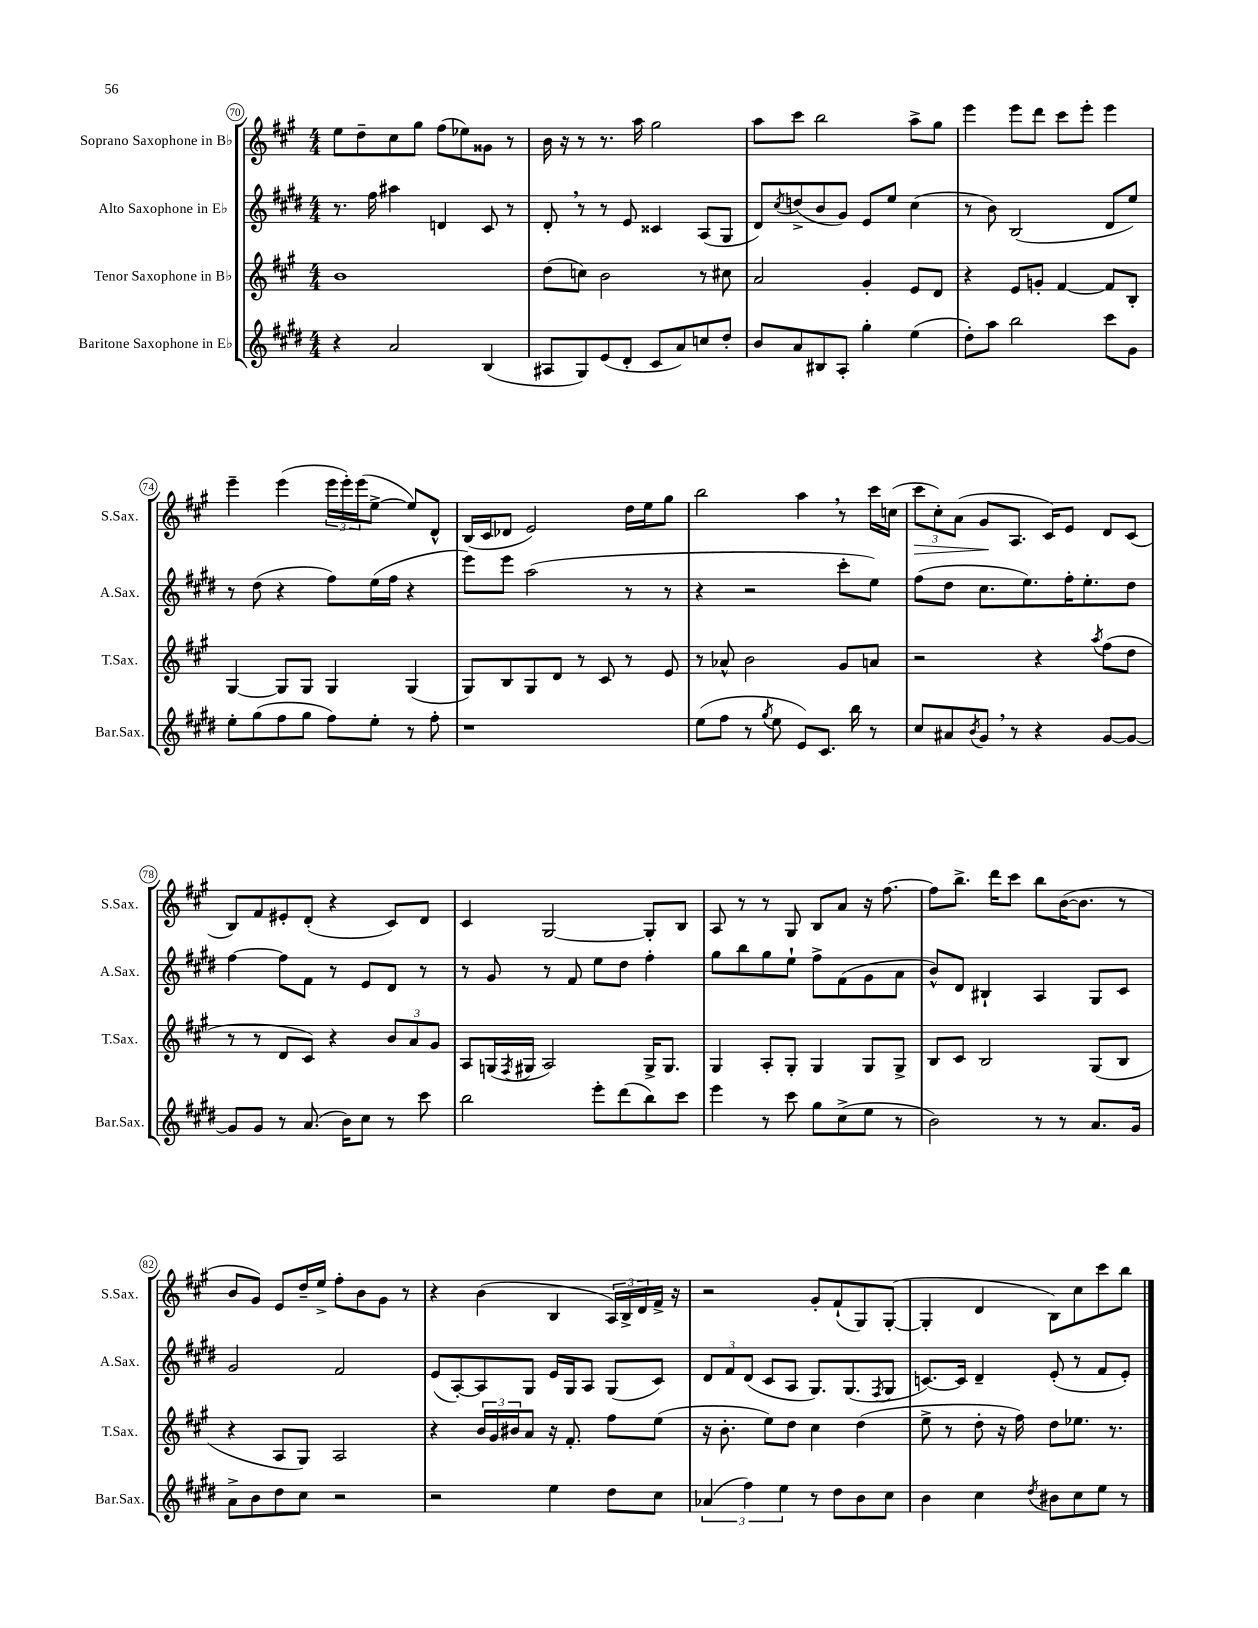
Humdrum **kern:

**kern	**kern	**kern	**kern	**dynam
*part4	*part3	*part2	*part1	*part1
*staff4	*staff3	*staff2	*staff1	*staff1
*I"Baritone Saxophone in E♭	*I"Tenor Saxophone in B♭	*I"Alto Saxophone in E♭	*I"Soprano Saxophone in B♭	*
*I'Bar.Sax.	*I'T.Sax.	*I'A.Sax.	*I'S.Sax.	*
*clefG2	*clefG2	*clefG2	*clefG2	*
*k[f#c#g#d#]	*k[f#c#g#]	*k[f#c#g#d#]	*k[f#c#g#]	*
*M4/4	*M4/4	*M4/4	*M4/4	*
=70	=70	=70	=70	=70
4r	1b	8.r	8ee\L	.
.	.	.	8dd~\	.
.	.	16ff#\	.	.
2a/	.	4aa#X\	8cc#\	.
.	.	.	8gg#\J	.
.	.	4dn/	(8ff#\L	.
.	.	.	8ee-X\)	.
(4B/	.	8c#/	8g##X\J	.
.	.	8r	8r	.
=71	=71	=71	=71	=71
8A#X/L	(8dd\L	8d#',/	16b\	.
.	.	.	16r	.
8G#/)	8ccn\J)	8r	8r	.
(8e/	2b\	8r	8.r	.
8d#'/J	.	8e/	.	.
.	.	.	16aa\	.
8c#/L	.	4c##X/	2gg#\	.
8a/)	.	.	.	.
8ccn/	8r	(8A/L	.	.
8dd#'/J	8cc#X\	8G#/J	.	.
=72	=72	=72	=72	=72
8b/L	2a/	8d#/L)	8aa\L	.
.	.	8qcc#/	.	.
8a/	.	(8ddn^/	8ccc#\J	.
8B#X/	.	8b/	2bb\	.
8A'/J	.	8g#/J)	.	.
4gg#'\	4g#'/	8e/L	.	.
.	.	8ee/J	.	.
(4ee\	8e/L	(4cc#\	8aa^\L	.
.	8d/J	.	8gg#\J	.
=73	=73	=73	=73	=73
8dd#'\L)	4r	8r	4eee\	.
8aa\J	.	8b\)	.	.
2bb\	8e/L	(2B/	8eee\L	.
.	8gn'/J	.	8ddd\J	.
.	[4f#/	.	8ccc#\L	.
.	.	.	8eee'\J	.
8ccc#\L	8f#/L]	8d#/L	4eee\	.
8g#\J	8B'/J	8ee/J)	.	.
!!LO:LB:g=z
=74	=74	=74	=74	=74
8ee'\L	[4G#/	8r	4eee~\	.
(8gg#\	.	(8dd#\	.	.
8ff#\	8G#/L]	4r	(4eee\	.
8gg#\J	8G#/J	.	.	.
8ff#\L)	4G#/	8ff#\L)	24eee\LL	.
.	.	.	24eee'\)	.
.	.	.	(24eee\J	.
8ee'\J	.	(16ee\L	[8ee^\J	.
.	.	16ff#\JJ	.	.
8r	(4G#/	4r	8ee/L])	.
8ff#'\	.	.	8d^^/J	.
=75	=75	=75	=75	=75
1r	8G#/L)	8eee\L)	(16B/LL	.
.	.	.	16c#/J	.
.	8B/	8eee\J	8d-X/J	.
.	8G#/	(2aa\	2e/)	.
.	8d/J	.	.	.
.	8r	.	.	.
.	8c#/	.	.	.
.	8r	8r	16dd\LL	.
.	.	.	16ee\J	.
.	8e/	8r	8gg#\J	.
=76	=76	=76	=76	=76
(8ee\L	8r	4r	2bb\	.
8ff#\J	8a-X^^/	.	.	.
8r	2b\	2r	.	.
8qgg#/	.	.	.	.
8ee\	.	.	.	.
8e/L)	.	.	4aa,\	.
8.c#/J	.	.	.	.
.	8g#/L	8ccc#'\L	8r	.
16bb\	.	.	.	.
8r	8an/J	8ee\J)	16ccc#\LL	.
.	.	.	(16ccn\JJ	.
=77	=77	=77	=77	=77
!	!	!	!	!LO:HP:b
8cc#/L	2r	(8ff#\L	12ccc#\L	>
.	.	.	12cc#'\)	.
8a#X/	.	8dd#\J	.	.
.	.	.	(12a\J	.
8qb/	.	.	.	.
8g#,/J	.	8.cc#\L	8g#/L	.
8r	.	.	8.A/J	]
.	.	8.ee\)	.	.
4r	4r	.	.	.
.	.	.	16c#/KL)	.
.	.	16ff#'\K	8e/J	.
.	.	8.ee'\	.	.
.	8qaa/	.	.	.
[8g#/L	(8ff#\L	.	8d/L	.
8g#/J_	8dd\J	8dd#\J	(8c#/J	.
!!LO:LB:g=z
=78	=78	=78	=78	=78
8g#/L]	8r	[4ff#\	8B/L)	.
8g#/J	8r	.	8f#/	.
8r	8d/L	8ff#\L]	8e#X'/	.
(8.a/	8c#/J)	8f#\J	(8d'/J	.
.	4r	8r	4r	.
16b\KL)	.	.	.	.
8cc#\J	.	8e/L	.	.
8r	12b/L	8d#/J	8c#/L)	.
.	12a/	.	.	.
8ccc#\	.	8r	8d/J	.
.	12g#/J	.	.	.
=79	=79	=79	=79	=79
2bb\	8A/L	8r	4c#/	.
.	(16Gn/L	8g#/	.	.
.	8qF#/	.	.	.
.	16G#X/JJ	.	.	.
.	2A/)	8r	[2G#/	.
.	.	8f#/	.	.
8eee'\L	.	8ee\L	.	.
(8ddd#\	.	8dd#\J	.	.
8bb\)	16G#^/KL	4ff#'\	8G#'/L]	.
.	8.G#/J	.	.	.
8ccc#\J	.	.	8B/J	.
=80	=80	=80	=80	=80
4eee\	4G#/	8gg#\L	8A/	.
.	.	8bb\	8r	.
8r	8A'/L	8gg#\	8r	.
8ccc#\	8G#'/J	8ee`\J	8G#/	.
8gg#\L	4G#/	8ff#^\L	8B/L	.
(8cc#^\	.	(8f#\	8a/J	.
8ee\J	8G#/L	8g#\	16r	.
.	.	.	[8.ff#\	.
8r	8G#^/J	8a\J	.	.
=81	=81	=81	=81	=81
2b\)	8B/L	8b^^/L)	8ff#\L]	.
.	8c#/J	8d#/J	8.bb^\J	.
.	2B/	4B#X`/	.	.
.	.	.	16ddd\KL	.
.	.	.	8ccc#\J	.
8r	.	4A/	8bb\L	.
8r	.	.	([16b\K	.
.	.	.	8.b\J]	.
8.a/L	(8G#/L	8G#/L	.	.
.	8B/J	8c#/J	8r	.
16g#/Jk	.	.	.	.
!!LO:LB:g=z
=82	=82	=82	=82	=82
8a^\L	4r	2g#/	8b/L	.
8b\	.	.	8g#/J)	.
8dd#\	8A/L	.	8e/L	.
8cc#\J	8G#/J)	.	16dd~/L	.
.	.	.	16ee^/JJ	.
2r	2A/	2f#/	8ff#'\L	.
.	.	.	8b\	.
.	.	.	8g#\J	.
.	.	.	8r	.
=83	=83	=83	=83	=83
2r	4r	(8e/L	4r	.
.	.	[8A'/)	.	.
.	24b/LL	8A/]	(4b\	.
.	24g#/	.	.	.
.	24b#X/J	.	.	.
.	8a/J	8G#/J	.	.
4ee\	16r	16e/LL	4B/	.
.	8.f#'/	16G#/J	.	.
.	.	8A/J	.	.
8dd#\L	8ff#\L	(8G#/L	24A/LL)	.
.	.	.	24B^/	.
.	.	.	24d/	.
8cc#\J	(8ee\J	8c#/J)	16f#^/JJ	.
.	.	.	16r	.
=84	=84	=84	=84	=84
(6a-X/	16r	12d#/L	2r	.
.	8.b'\	.	.	.
.	.	12f#/	.	.
6ff#\)	.	(12d#/J	.	.
.	8ee\L)	8c#/L	.	.
6ee\	.	.	.	.
.	8dd\J	8A/J	.	.
8r	4cc#\	8.G#/L)	8g#'/L	.
8dd#\L	.	.	(8f#`/	.
.	.	(8.G#/	.	.
8b\	(4dd\	.	8G#/)	.
.	.	8qF#/	.	.
8cc#\J	.	8G#/J	([8G#'/J	.
=85	=85	=85	=85	=85
4b\	8ee^\	[8.cn/L)	4G#'/]	.
.	8r	.	.	.
.	.	16c/Jk]	.	.
4cc#\	8dd'\	4d#~/	4d/	.
.	16r	.	.	.
.	16ff#\)	.	.	.
8qdd#/	.	.	.	.
8b#X\L	8dd\L	(8e'/	8B\L)	.
8cc#\	8.ee-X\J	8r	8cc#\	.
8ee\J	.	8f#/L	8ccc#\	.
.	8.r	.	.	.
8r	.	8e'/J)	8bb\J	.
==	==	==	==	==
*-	*-	*-	*-	*-
